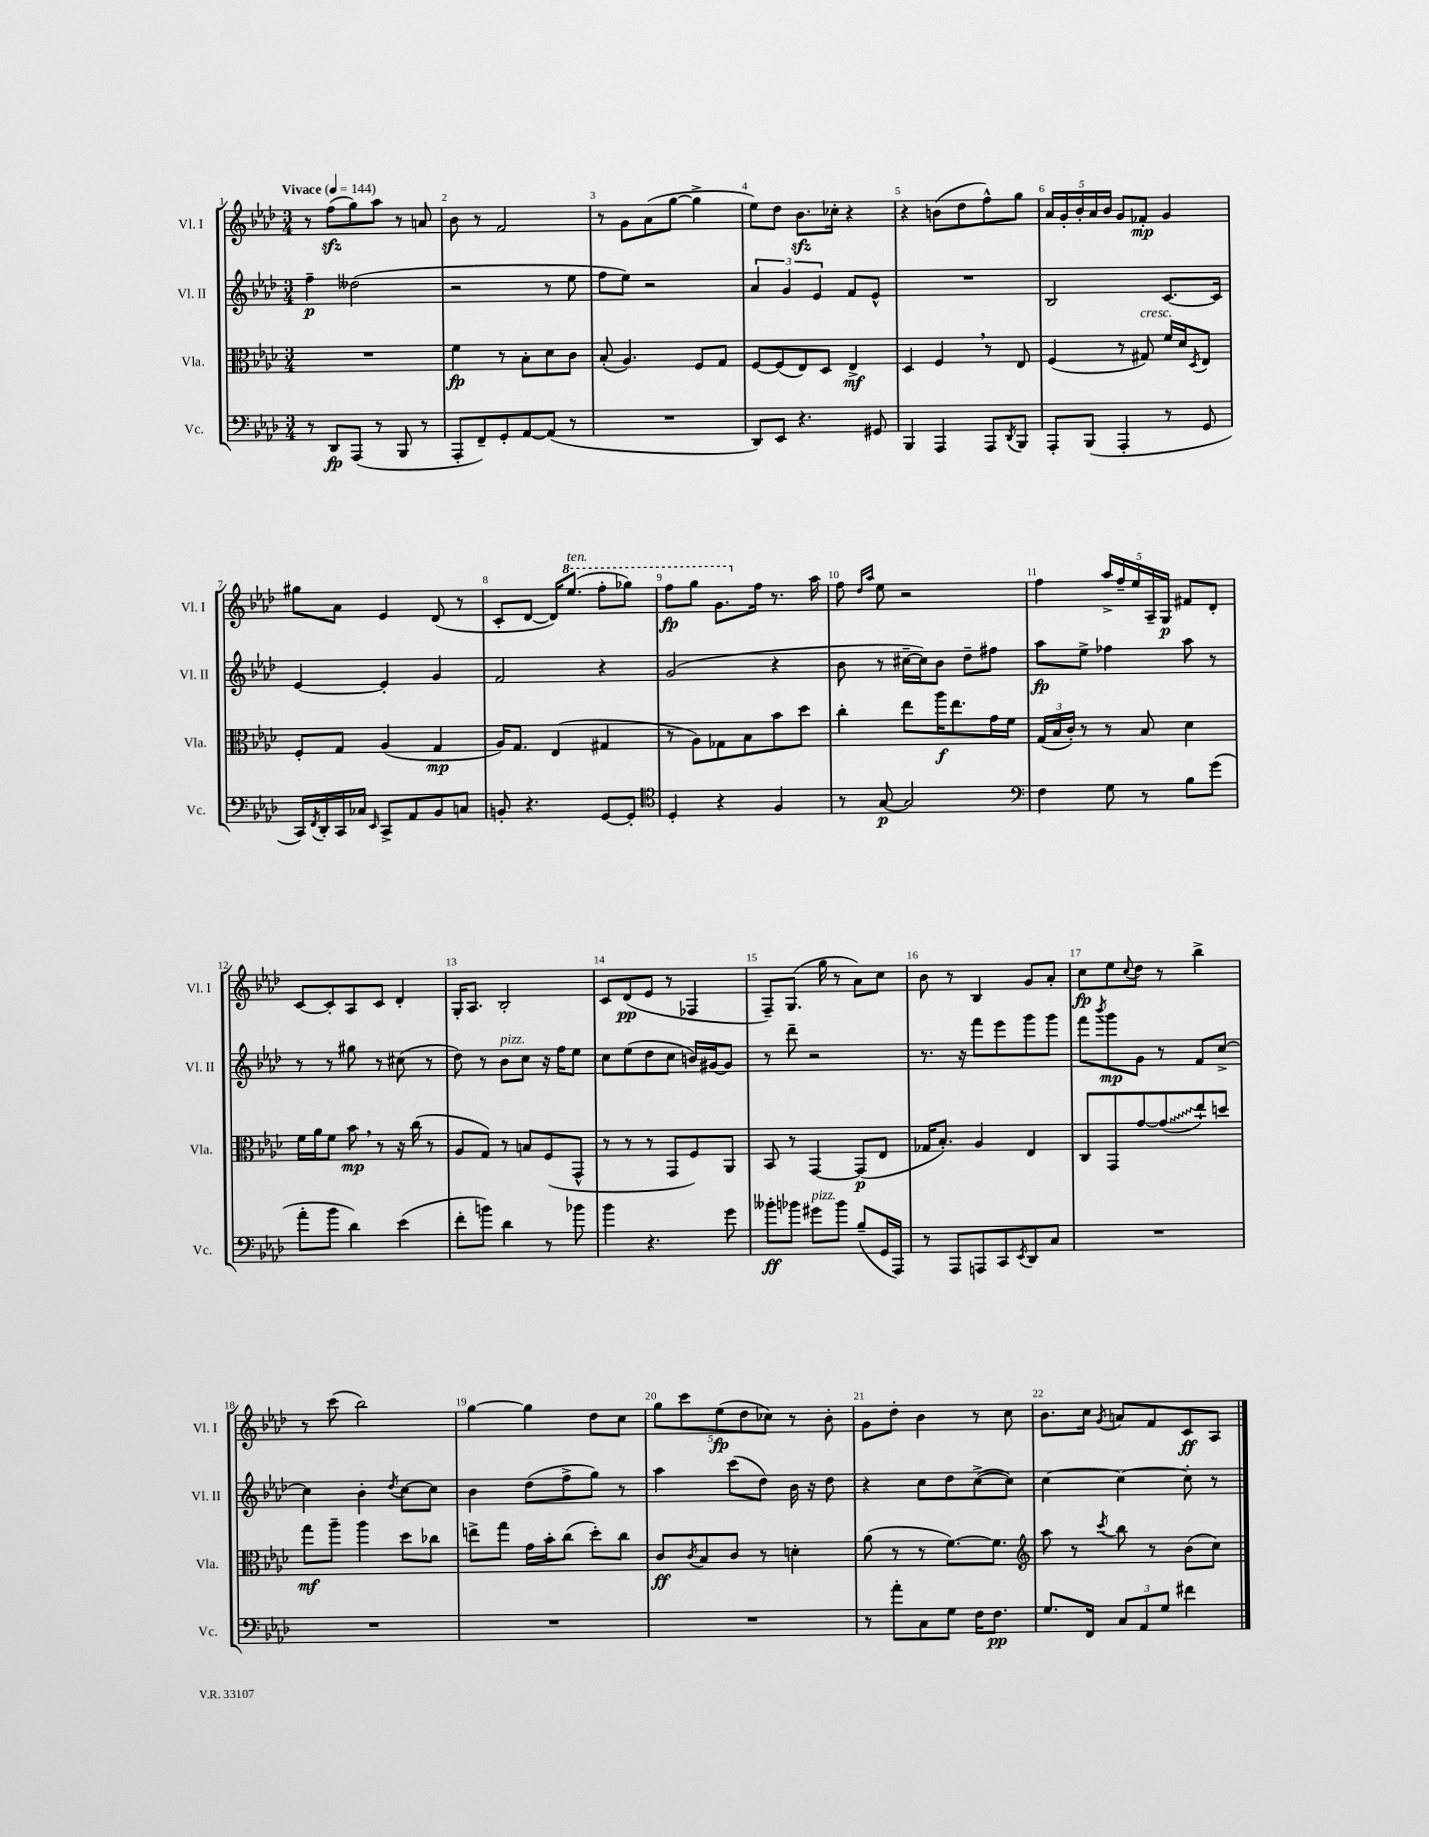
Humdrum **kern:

**kern	**kern	**kern	**kern
*staff4	*staff3	*staff2	*staff1
*clefF4	*clefC3	*clefG2	*clefG2
*k[b-e-a-d-]	*k[b-e-a-d-]	*k[b-e-a-d-]	*k[b-e-a-d-]
*M3/4	*M3/4	*M3/4	*M3/4
*MM144	*MM144	*MM144	*MM144
8r	2.r	4ff~	8r
8DD-	.	.	(8ff
(8AAA-	.	(2dd--	8gg)
8r	.	.	8aa-
8BBB-	.	.	8r
8r	.	.	8a
=	=	=	=
8AAA-'	4f	2r	8b-
8FF~)	.	.	8r
8GG'	8r	.	2f
[8AA-	8B-'	.	.
(8AA-]	8d-	8r	.
8r	8c	8ee-	.
=	=	=	=
2.r	(8B-'	8ff	8r
.	4.A-)	8ee-)	8g
.	.	2r	(8a-
.	.	.	[8gg
.	8F	.	4gg^]
.	8G	.	.
=	=	=	=
8DD-)	[8F	6a-	8ee-)
8EE-	(8F]	.	8dd-
.	.	6g	.
4.r	8E-)	.	8.b-
.	.	6e-	.
.	8D-	.	.
.	.	.	16cc-'
.	4E-^	8f	4r
8GG#	.	8e-^^	.
=	=	=	=
4BBB-	4D-	2.r	4r
4AAA-	4F	.	(8b
.	.	.	8dd-
8AAA-	8r	.	8ff^^)
8qDD-	.	.	.
8BBB-	8E-	.	8gg
=	=	=	=
8AAA-'	(4F	2B-	20a-
.	.	.	20g'
.	.	.	20b-'
(8BBB-	.	.	.
.	.	.	20a-
.	.	.	20b-
4AAA-'	8r	.	8g
.	8G#)	.	8f-'
8r	16f	[8.c	4g
.	16d-	.	.
.	8qD-	.	.
8GG	8E-	.	.
.	.	16c]	.
=	=	=	=
16CC)	8F'	[4e-	8gg#
8qFF	.	.	.
16DD-'	.	.	.
16CC	8G	.	8a-
16C-	.	.	.
16qqEE-	.	.	.
8CC^	(4A-	4e-']	4e-
8AA-	.	.	.
8BB-	4G	4g	(8d-
8C	.	.	8r
=	=	=	=
8BB'	16A-)	2f	8c'
.	8.G	.	.
4.r	.	.	[8d-
.	(4E-	.	16d-])
.	.	.	(8.eee-
[8GG	4G#	4r	8fff'
8GG']	.	.	8ggg-)
=	=	=	=
*clefC4	*	*	*
4D-'	8r	(2g	8fff
.	8A-)	.	8ggg
4r	8G-	.	8.gg
.	8B-	.	.
.	.	.	16ff
4F	8b-	4r	8.r
.	8dd-	.	.
.	.	.	16aa-
=	=	=	=
8r	4cc'	8b-	8ff
.	.	.	16qqdd-
.	.	.	16qqaa-
[8G	.	8r	8ee-
2G]	8ee-	[16cc#~	2r
.	.	16cc#])	.
.	16aa-	8b-	.
.	8.ee-	.	.
.	.	8dd-~	.
.	16g	8ff#	.
.	16f	.	.
=	=	=	=
*clefF4	*	*	*
4F	(24G	8aa-	4ff
.	24B-	.	.
.	24c')	.	.
.	8r	8ee-^	.
8G	8r	4ff-	20aa-^
.	.	.	20ff~
.	.	.	20ee-
8r	8B-	.	.
.	.	.	20A-~
.	.	.	20G
8B-	4d-	8aa-	8f#
(8g	.	8r	8d-'
=	=	=	=
8a-'	16f	8r	[8c
.	16a-	.	.
8b-	8f	8r	8c']
4d-)	8b-	8gg#	8A-
.	8r	8r	8c
(4e-	16r	(8cc#	4d-'
.	(16cc	.	.
.	8r	8r	.
=	=	=	=
8f'	8A-	8dd-)	16G'
.	.	.	8.A-
8b)	8G)	8r	.
4d-	8r	8b-	2B-'
.	8B	8cc	.
8r	(8F	16r	.
.	.	16ff	.
8b-	8GG^^	8ee-	.
=	=	=	=
4b-	8r	8cc	8c
.	8r	(8ee-	(8d-
4.r	8r	8dd-	8e-
.	8GG	8cc	8r
.	8F)	16b)	4F-
.	.	[16g#	.
8g	8AA-	8g#]	.
=	=	=	=
8b--'	8BB-	8r	8F~)
8b-	8r	8ddd-~	(8.G
8g#	[4GG	2r	.
.	.	.	16gg
8b-	.	.	8r
(8B-~	(8GG]	.	8a-)
16GG	8E-	.	8cc
16AAA-)	.	.	.
=	=	=	=
8r	16G-	8.r	8b-
.	8.B-')	.	.
8AAA-	.	.	8r
.	.	16r	.
8AAA	4A-	8fff	4B-
8CC	.	8eee-	.
8qEE-	.	.	.
8DD-	4E-	8ggg	8g
8C	.	8ggg	8a-'
=	=	=	=
2.r	8C	8fff	8cc
.	.	8qbbb-	.
.	8GG	8ggg	8ee-
.	.	.	8qqcc
.	[8g	8g	8dd-
.	(8g]	8r	8r
.	8ee-`)	8f	4bb-^
.	8dd	[8cc^	.
=	=	=	=
2.r	8gg	4cc]	8r
.	8aa-~	.	(8ccc
.	4aa-	4b-'	2bb-)
.	.	8qdd-	.
.	8dd-	[8cc	.
.	8cc-	8cc]	.
=	=	=	=
2.r	8ee^	4b-	[4gg
.	8gg	.	.
.	16g	(8dd-	4gg]
.	16b-'	.	.
.	(8cc	8ff^	.
.	8dd-')	8gg)	8dd-
.	8cc	8r	8cc
=	=	=	=
2.r	8c	4aa-	10gg
.	.	.	10ccc
.	8qc	.	.
.	8B-	.	.
.	.	.	(10ee-
.	8c	(8ccc	.
.	.	.	10dd-
.	8r	8dd-)	.
.	.	.	10cc-)
.	4d'	16b-	8r
.	.	16r	.
.	.	8dd-	8b-'
=	=	=	=
8r	(8a-	4r	8g
8a-'	8r	.	8dd-'
8C	8r	8cc	4b-
8G	[8.f)	8dd-	.
16F	.	([8cc^	8r
8.F	8.f]	.	.
.	.	8cc])	8cc
=	=	=	=
*	*clefG2	*	*
8.G	8aa-	[4cc	8.b-
.	8r	.	.
16FF	.	.	16cc
.	8qccc	.	8qg
12C	8bb-	4cc_	8a
12AA-	.	.	.
.	8r	.	8f
12G	.	.	.
4f#	(8b-	8cc']	8c
.	8cc)	8r	8A-
==	==	==	==
*-	*-	*-	*-
